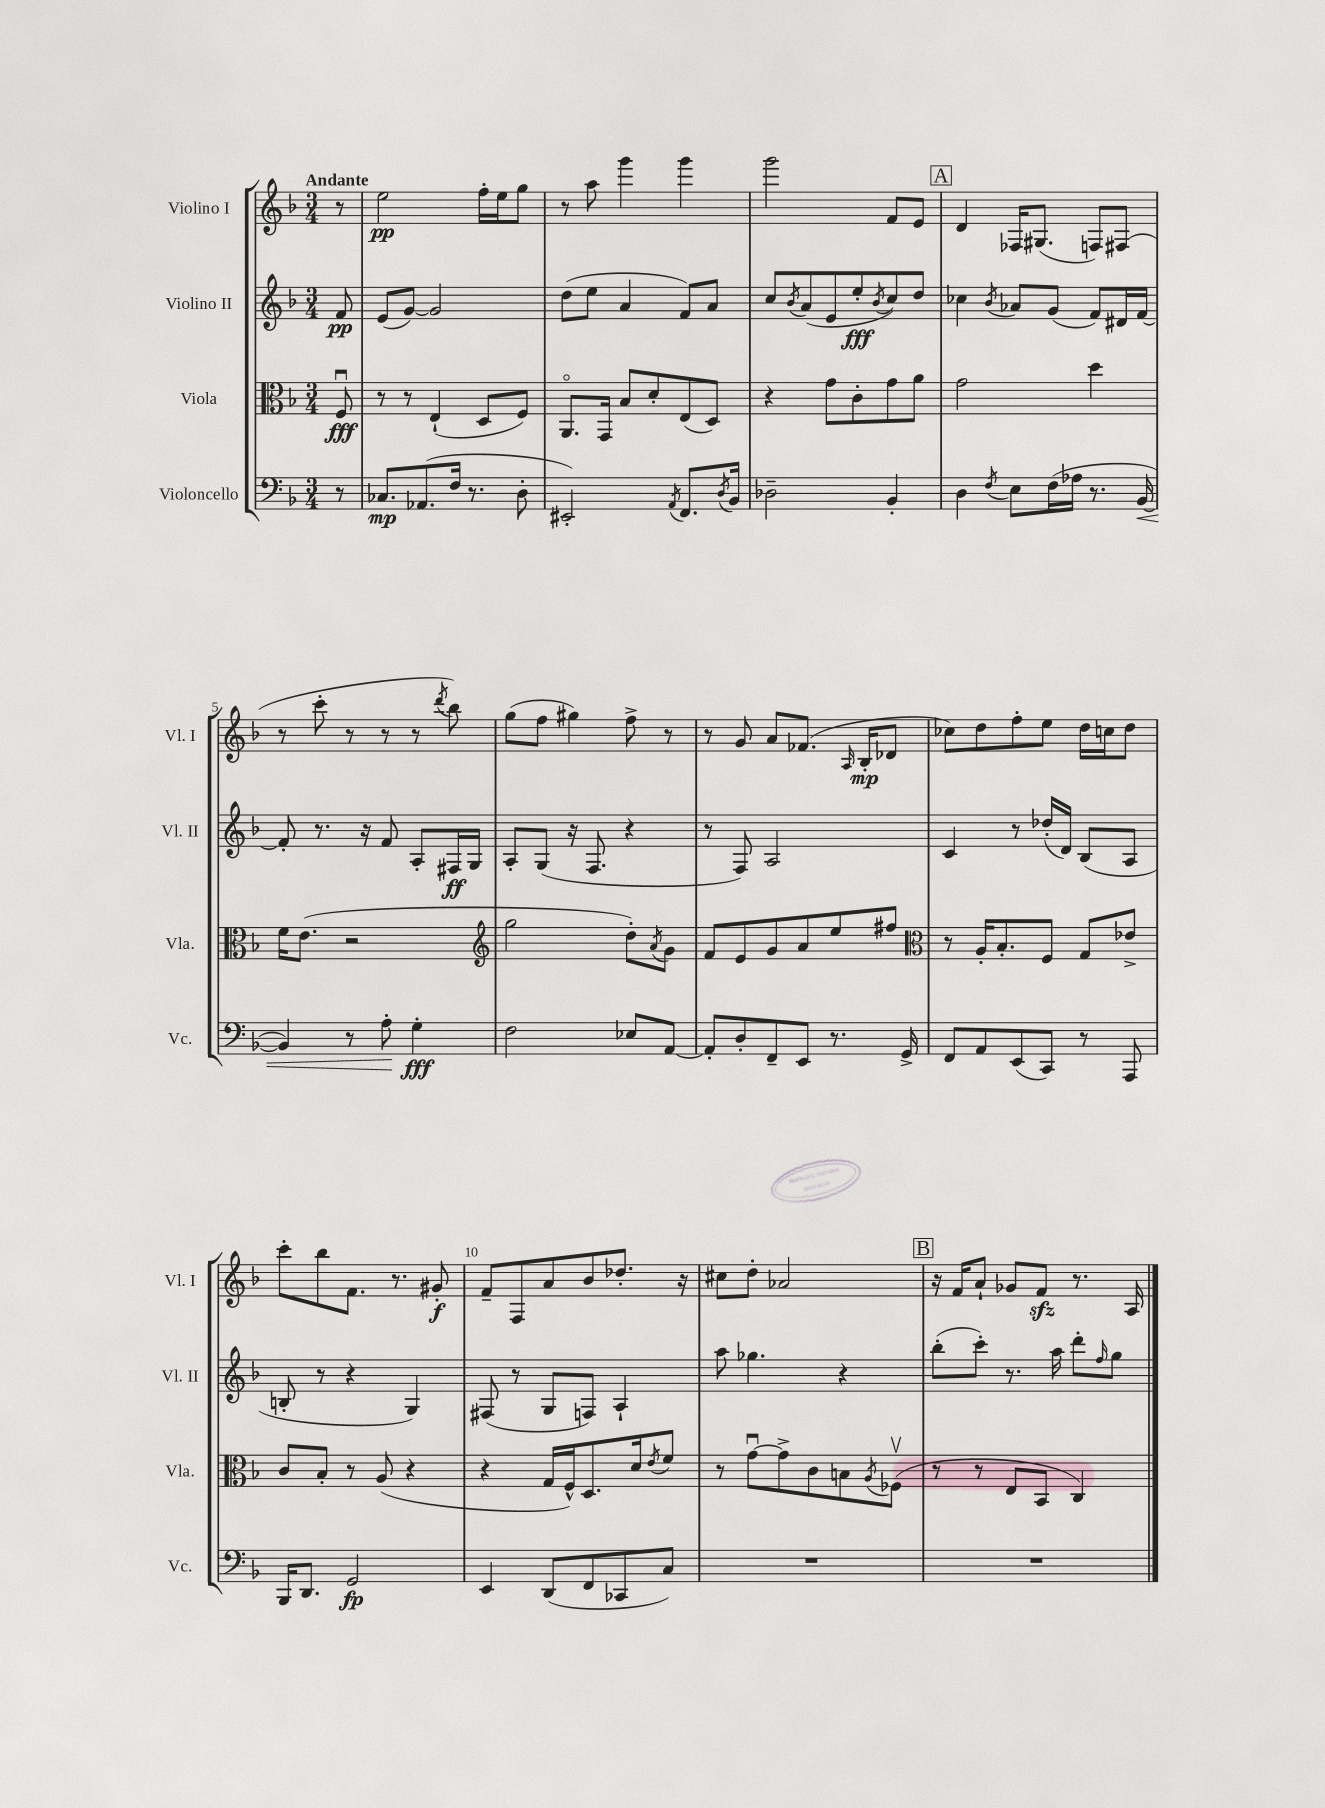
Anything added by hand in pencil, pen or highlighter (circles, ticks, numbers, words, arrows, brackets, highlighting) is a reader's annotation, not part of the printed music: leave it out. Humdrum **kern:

**kern	**kern	**kern	**kern
*staff4	*staff3	*staff2	*staff1
*clefF4	*clefC3	*clefG2	*clefG2
*k[b-]	*k[b-]	*k[b-]	*k[b-]
*M3/4	*M3/4	*M3/4	*M3/4
8r	8Fu/	8f/	8r
=	=	=	=
8.C-/L	8r	(8e/L	2ee\
.	8r	[8g/J)	.
(8.AA-/	.	.	.
.	(4E`/	2g/]	.
16F/Jk	.	.	.
8.r	.	.	.
.	8D/L	.	16ff'\LL
.	.	.	16ee\J
8D'\	8F/J)	.	8gg\J
=	=	=	=
2EE#'/)	8.AAo/L	(8dd\L	8r
.	.	8ee\J	8aa\
.	16GG/Jk	.	.
.	8B-/L	4a/	4ggg\
.	8d'/	.	.
8qAA/	.	.	.
8.FF/L	(8E/	8f/L)	4ggg\
.	8D/J)	8a/J	.
8qD/	.	.	.
16BB-/Jk	.	.	.
=	=	=	=
2D-~\	4r	8cc/L	2ggg\
.	.	8qb-/	.
.	.	(8a/	.
.	8g\L	8e/	.
.	8c'\	8ee'/	.
.	.	8qb-/	.
4BB-'/	8g\	8cc/)	8f/L
.	8a\J	8dd/J	8e/J
=	=	=	=
4D\	2g\	4cc-\	4d/
8qF/	.	8qb-/	.
8E\L	.	8a-/L	16F-/LK
.	.	.	(8.G#/J
(16F\L	.	(8g/J	.
16A-\JJ	.	.	.
8.r	4dd\	8f/L)	8F/L)
.	.	16d#/L	(8F#/J
[16BB-/	.	[16f/JJ	.
=	=	=	=
4BB-/])	16f\LK	8f'/]	8r
.	(8.e\J	.	.
.	.	8.r	8ccc'\
8r	2r	.	8r
.	.	16r	.
8A'\	.	8f/	8r
4G'\	.	8A'/L	8r
.	.	.	8qddd/
.	.	16F#/L	8bb-\)
.	.	16G/JJ	.
=	=	=	=
*	*clefG2	*	*
2F\	2gg\	8A'/L	(8gg\L
.	.	(8G/J	8ff\J
.	.	16r	4gg#\)
.	.	8.F/	.
8E-/L	8dd'\L)	4r	8ff^\
.	8qa/	.	.
[8AA/J	8g\J	.	8r
=	=	=	=
8AA'/]L	8f/L	8r	8r
8D'/	8e/	8F/)	8g/
8FF~/	8g/	2A/	8a/L
8EE/J	8a/	.	(8.f-/J
8.r	8ee/	.	.
.	.	.	16qqA/
.	.	.	16B-'/LK
.	8ff#/J	.	8d-/J
16GG^/	.	.	.
=	=	=	=
*	*clefC3	*	*
8FF/L	8r	4c/	8cc-\L)
8AA/	16A'/LK	.	8dd\
.	8.B-'/	.	.
(8EE/	.	8r	8ff'\
8CC/J)	8F/J	(16dd-'/LL	8ee\J
.	.	16d/JJ)	.
8r	8G/L	(8B-/L	16dd\LL
.	.	.	16cc\J
8AAA/	8e-^/J	8A/J	8dd\J
=	=	=	=
16BBB-/LK	8c/L	8B'/	8ccc'\L
8.DD/J	.	.	.
.	8B-'/J	8r	8bb-\
2GG/	8r	4r	8.f\J
.	(8A/	.	.
.	.	.	8.r
.	4r	4G/)	.
.	.	.	8g#'/
=	=	=	=
4EE/	4r	(8F#/	8f~/L
.	.	8r	8F/
(8DD/L	16G/LL	8G/L	8a/
.	16F^^/J)	.	.
8FF/	8.D/	8F/J)	8b-/
8CC-/	.	4A`/	8.dd-'/J
.	16d/k	.	.
.	8qe/	.	.
8C/J)	8f/J	.	.
.	.	.	16r
=	=	=	=
2.r	8r	8aa\	8cc#\L
.	[8gu\L	4.gg-\	8dd'\J
.	8g^\]	.	2a-/
.	8c\	.	.
.	8B\	4r	.
.	8qA/	.	.
.	(8F-v\J	.	.
=	=	=	=
2.r	8r	(8bb-'\L	16r
.	.	.	16f/LK
.	8r	8ccc'\J)	8a`/J
.	8E/L	8.r	8g-/L
.	8BB-/J	.	8f/J
.	.	16aa\	.
.	4C/)	8ddd'\L	8.r
.	.	16qqff/	.
.	.	8gg\J	.
.	.	.	16A/
==	==	==	==
*-	*-	*-	*-
